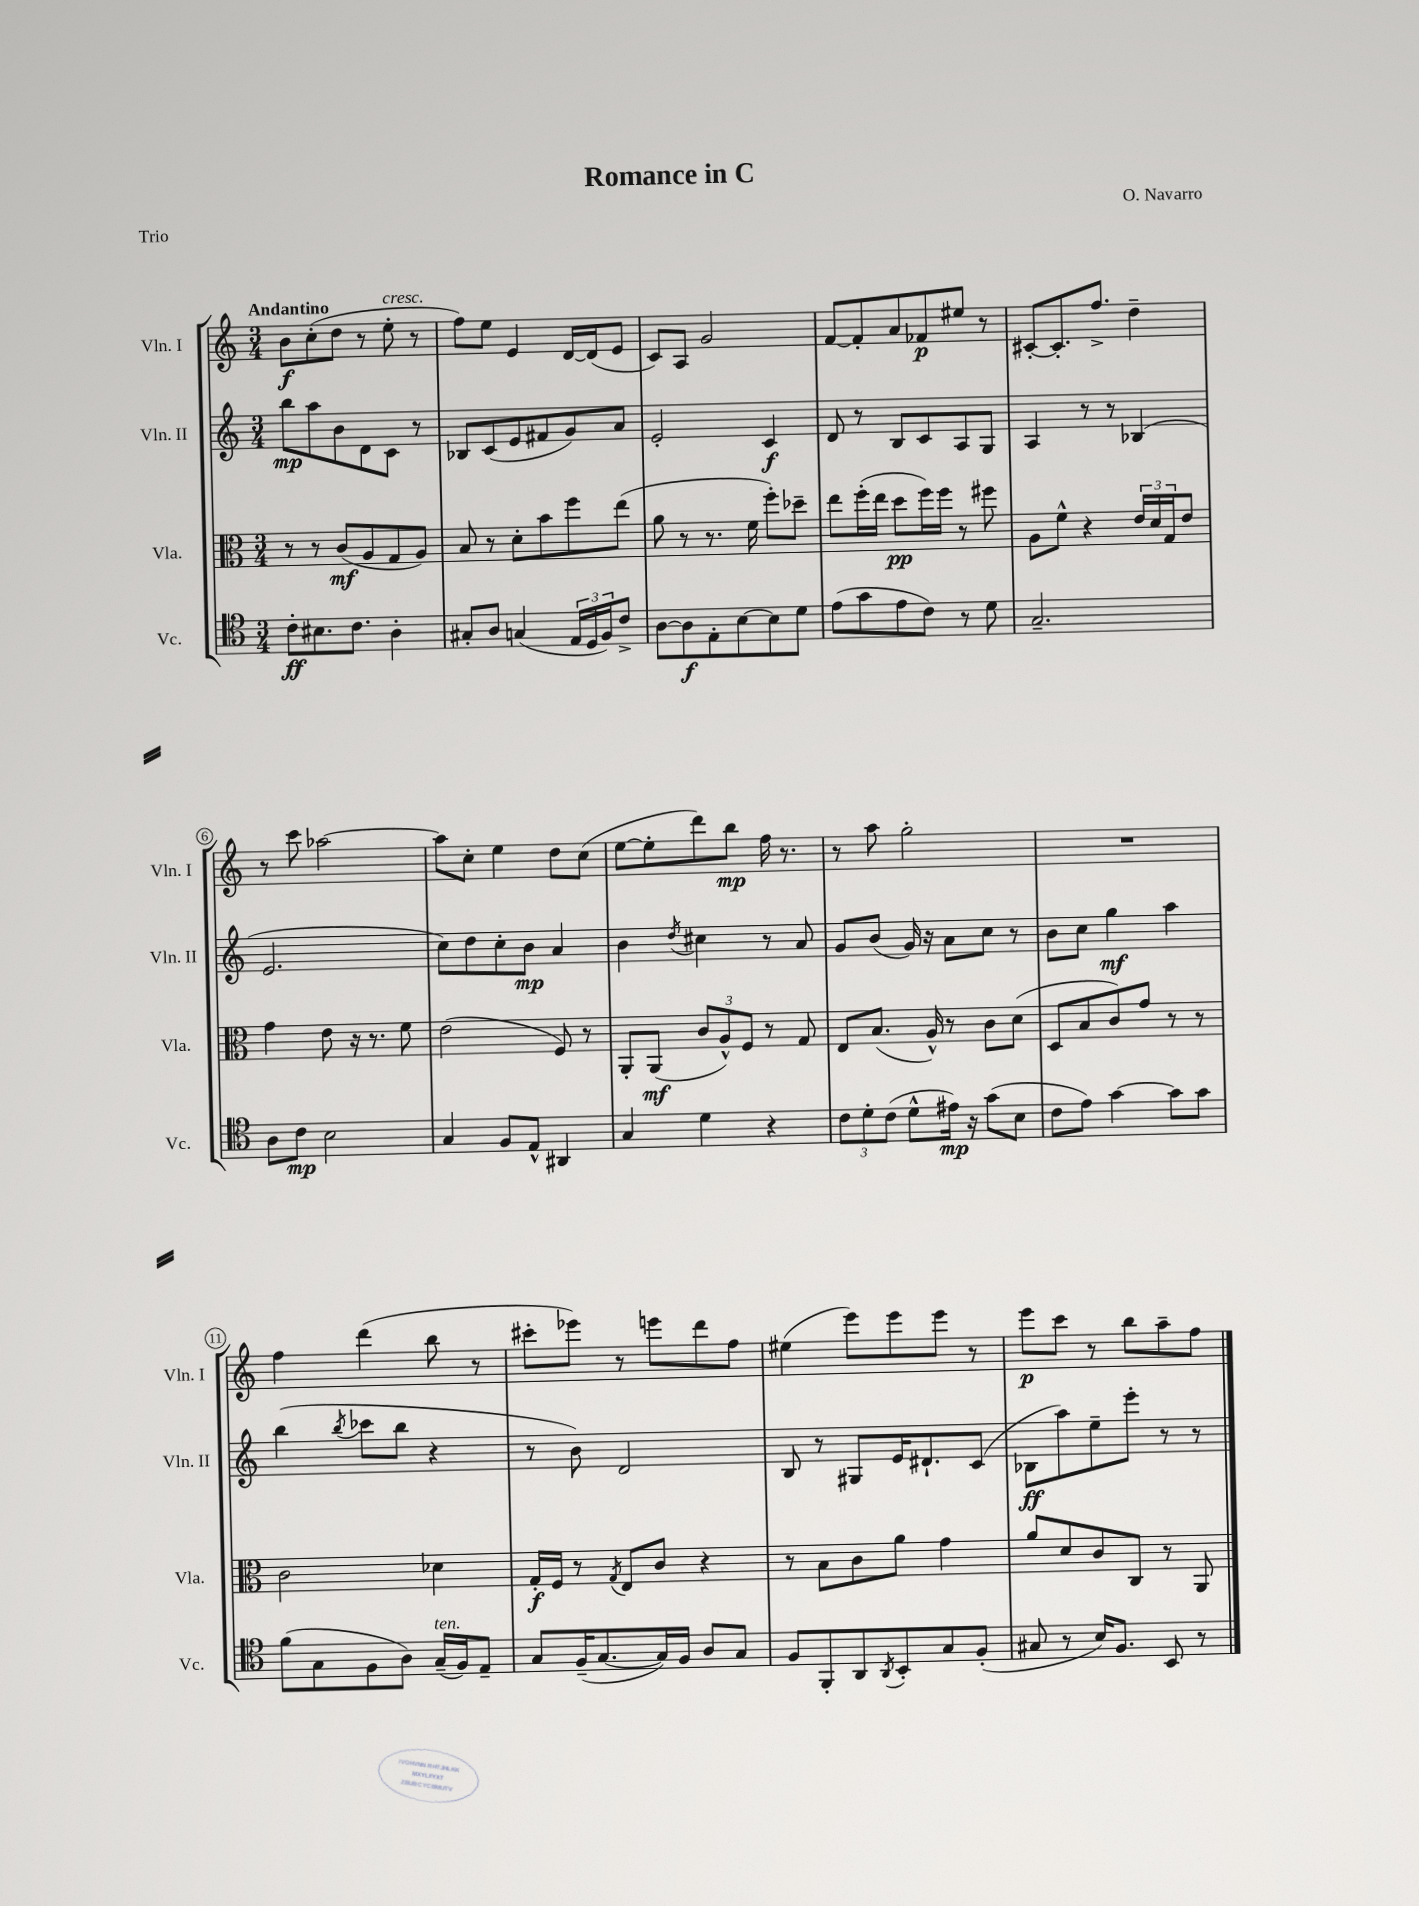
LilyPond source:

\header { title = "Romance in C" composer = "O. Navarro" piece = "Trio" }
<<
\new StaffGroup <<
\new Staff = "s0" \with { instrumentName = "Vln. I" shortInstrumentName = "Vln. I" } {
    \clef treble \key c \major \numericTimeSignature \time 3/4 \tempo "Andantino"
    b'8\f c''8-.( d''8 r8 e''8-.^\markup { \italic "cresc." } r8 |
    f''8) e''8 e'4 d'16~ d'16( e'8 |
    c'8) a8 g'2 |
    f'8~ f'8-. a'8 fes'8\p eis''8 r8 |
    cis'8~-. cis'8.-. f''8.-> d''4-- |
    r8 c'''8 aes''2~ |
    aes''8 c''8-. e''4 d''8 c''8( |
    e''8~ e''8-. d'''8) b''8\mp f''16 r8. |
    r8 a''8 g''2-. |
    R2. |
    f''4 d'''4( b''8 r8 |
    cis'''8-. ees'''8) r8 e'''8 d'''8 f''8 |
    eis''4( e'''8) e'''8 e'''8 r8 |
    e'''8\p c'''8 r8 b''8 a''8-- f''8 \bar "|." |
}
\new Staff = "s1" \with { instrumentName = "Vln. II" shortInstrumentName = "Vln. II" } {
    \clef treble \key c \major \numericTimeSignature \time 3/4
    b''8\mp a''8 b'8 d'8 c'8 r8 |
    bes8 c'8( e'8 fis'8 g'8) a'8 |
    e'2-. c'4\f |
    d'8 r8 b8 c'8 a8 g8 |
    a4 r8 r8 bes4( |
    e'2. |
    c''8) d''8 c''8-. b'8\mp a'4 |
    b'4 \acciaccatura { d''8 } cis''4 r8 a'8 |
    g'8 b'8( g'16) r16 a'8 c''8 r8 |
    b'8 c''8 g''4\mf a''4 |
    b''4( \acciaccatura { b''8 } ces'''8 b''8 r4 |
    r8 b'8) d'2 |
    b8 r8 gis8 e'16 dis'8.-! c'8( |
    bes8\ff a''8) e''8-- e'''8-. r8 r8 \bar "|." |
}
\new Staff = "s2" \with { instrumentName = "Vla." shortInstrumentName = "Vla." } {
    \clef alto \key c \major \numericTimeSignature \time 3/4
    r8 r8 c'8\mf( a8 g8 a8) |
    b8 r8 d'8-. b'8 f''8 e''8( |
    a'8 r8 r8. f'16 f''8-.) des''8-- |
    e''8 f''16-.( e''16 d''8\pp f''16) f''16 r8 fis''8 |
    a8 f'8-^ r4 \tuplet 3/2 { e'16 d'16 g16 } e'8 |
    g'4 e'8 r16 r8. f'8 |
    e'2( f8) r8 |
    a,8-. a,8\mf( \tuplet 3/2 { c'8 a8-^) f8 } r8 g8 |
    e8 b8.( a16-^) r8 c'8 d'8( |
    d8 b8 c'8) g'8 r8 r8 |
    c'2 des'4 |
    g16-.\f f16 r8 \acciaccatura { g8 } e8 c'8 r4 |
    r8 b8 c'8 a'8 g'4 |
    a'8 d'8 c'8 c8 r8 a,8 \bar "|." |
}
\new Staff = "s3" \with { instrumentName = "Vc." shortInstrumentName = "Vc." } {
    \clef tenor \key c \major \numericTimeSignature \time 3/4
    c'8-.\ff bis8. c'8. a4-. |
    gis8-. a8 g4( \tuplet 3/2 { e16 d16 f16) } c'8-> |
    a8~ a8\f e8-. b8~ b8 d'8 |
    e'8( g'8 e'8 c'8) r8 d'8 |
    g2.-- |
    a8 c'8\mp b2 |
    g4 f8 e8-^ ais,4 |
    g4 d'4 r4 |
    \tuplet 3/2 { c'8 d'8-. c'8( } d'8-^ eis'16\mp) r16 g'8( b8 |
    c'8 e'8) g'4~ g'8 g'8 |
    f'8( g8 f8 a8) g16--^\markup { \italic "ten." }( f16) e8-- |
    g8 f16--( g8.~ g16) f16 a8 g8 |
    f8 f,8-. a,8 \acciaccatura { a,8 } b,8-. g8 f8-.( |
    gis8 r8 b16) f8. b,8 r8 \bar "|." |
}
>>
>>
\layout { \context { \Score \override BarNumber.stencil = #(make-stencil-circler 0.1 0.3 ly:text-interface::print) } }
